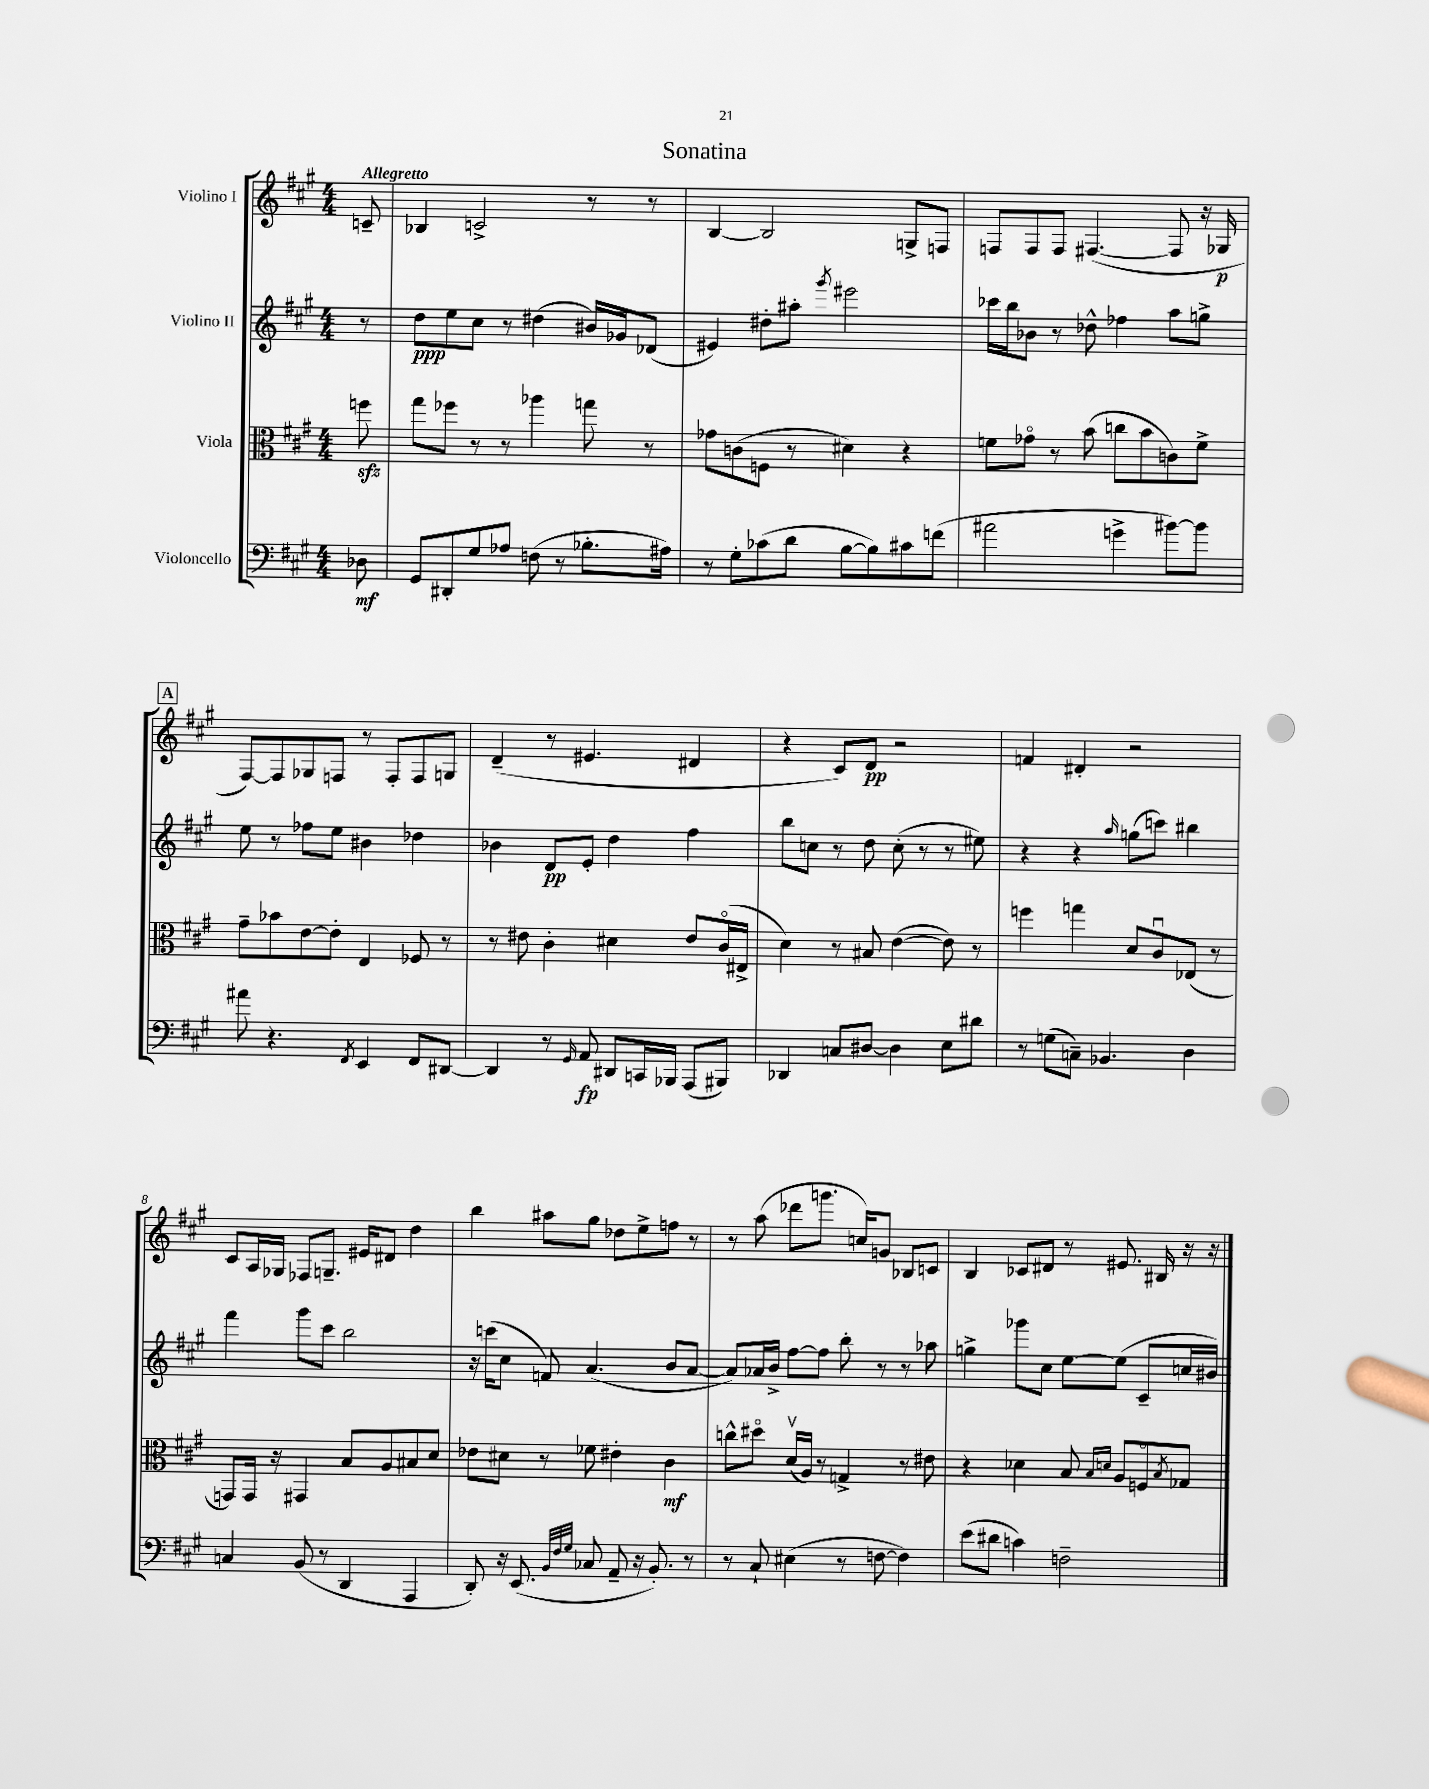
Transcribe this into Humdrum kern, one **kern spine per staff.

**kern	**kern	**kern	**kern
*staff4	*staff3	*staff2	*staff1
*clefF4	*clefC3	*clefG2	*clefG2
*k[f#c#g#]	*k[f#c#g#]	*k[f#c#g#]	*k[f#c#g#]
*M4/4	*M4/4	*M4/4	*M4/4
8D-	8ff	8r	8c~
=	=	=	=
8GG#	8gg#	8dd	4B-
8DD#'	8ff-	8ee	.
8G#	8r	8cc#	2c^
8A-	8r	8r	.
(8F	4aa-	(4dd#	.
8r	.	.	.
8.B-'	8gg	16b#)	8r
.	.	16g-	.
.	8r	(8d-	8r
16A#)	.	.	.
=	=	=	=
8r	8g-	4e#)	[4B
8G#'	(8c	.	.
(8c-	8F	8dd#'	2B]
8d	8r	8aa#'	.
.	.	8qggg#	.
[8B	4d#)	2eee#	.
8B])	.	.	.
8c#	4r	.	8G^
(8f	.	.	8F
=	=	=	=
2a#	8f	16ccc-	8F
.	.	16bb	.
.	8g-o	8b-	8F
.	8r	8r	8F
.	(8b	8dd-^^	([4.F#
4g^	8cc	4ff-	.
.	8b	.	.
[8b#)	8c)	8aa	8F#]
8b#]	8f^	8gg^	16r
.	.	.	16G-
=	=	=	=
8a#	8g#~	8ee	[8F#)
4.r	8b-	8r	8F#]
.	[8e	8ff-	8G-
.	8e']	8ee	8F
8qFF#	.	.	.
4EE	4E	4b#	8r
.	.	.	8F'
8FF#	8F-	4dd-	8F
[8DD#	8r	.	8G
=	=	=	=
4DD#]	8r	4b-	(4d~
.	8e#	.	.
8r	4c#'	8d	8r
16qqGG#	.	.	.
8AA	.	8e'	4.e#
8DD#	4d#	4dd	.
16CC	.	.	.
16BBB-	.	.	.
(8AAA	8e#	4ff#	4d#
8BBB#)	(16c#o	.	.
.	16E#^	.	.
=	=	=	=
4DD-	4d)	8bb	4r
.	.	8cc	.
8C	8r	8r	8c#)
[8D#	8B#	8dd	8d
4D#]	([4e	(8cc'	2r
.	.	8r	.
8E	8e])	8r	.
8d#	8r	8ee#)	.
=	=	=	=
8r	4ff	4r	4f
(8G	.	.	.
8C~)	4gg	4r	4d#'
4.BB-	.	.	.
.	.	16qqaa	.
.	8d	(8gg	2r
.	8c#u	8ccc)	.
4D	(8E-	4bb#	.
.	8r	.	.
=	=	=	=
4C	8GG)	4fff#	8c#
.	16GG	.	16A
.	16r	.	16G-
(8BB	4GG#	8ggg#	8F-
8r	.	8ccc#	8.G~
4DD	8B	2bb	.
.	.	.	16e#
.	8A	.	8d#
4AAA	8B#	.	4dd
.	8d	.	.
=	=	=	=
8DD')	8e-	16r	4bb
.	.	(16ccc	.
16r	8d#	8cc#	.
(8.EE	.	.	.
.	8r	8f)	8aa#
32qqBB	.	.	.
32qqF#	.	.	.
32qqG#	.	.	.
8C-	8f-	(4.a	8gg#
8AA~	4e#'	.	8dd-
16r	.	.	8ee^
8.BB')	.	.	.
.	4c#	8b	8ff
8r	.	[8a	8r
=	=	=	=
8r	8cc^^	8a])	8r
8C#`	8dd#o	16a-	(8aa
.	.	16b^	.
(4E#	(16dv	[8ff#	8ddd-
.	16A)	.	.
.	8r	8ff#]	8.ggg
8r	4G^	8bb'	.
.	.	.	16cc)
[8F	.	8r	8g
4F])	8r	8r	8B-
.	8e#	8aa-	8c
=	=	=	=
(8e	4r	4gg^	4B
8d#	.	.	.
4c)	4d-	8ggg-	8c-
.	.	8cc#	8d#
2F~	8B	[8ee	8r
.	16qqB	.	.
.	16qqd	.	.
.	8A	(8ee]	8.e#
.	8Fo	8c#~	.
.	.	.	16B#
.	8qB	.	.
.	8G-	16cc	16r
.	.	16b#)	16r
==	==	==	==
*-	*-	*-	*-
